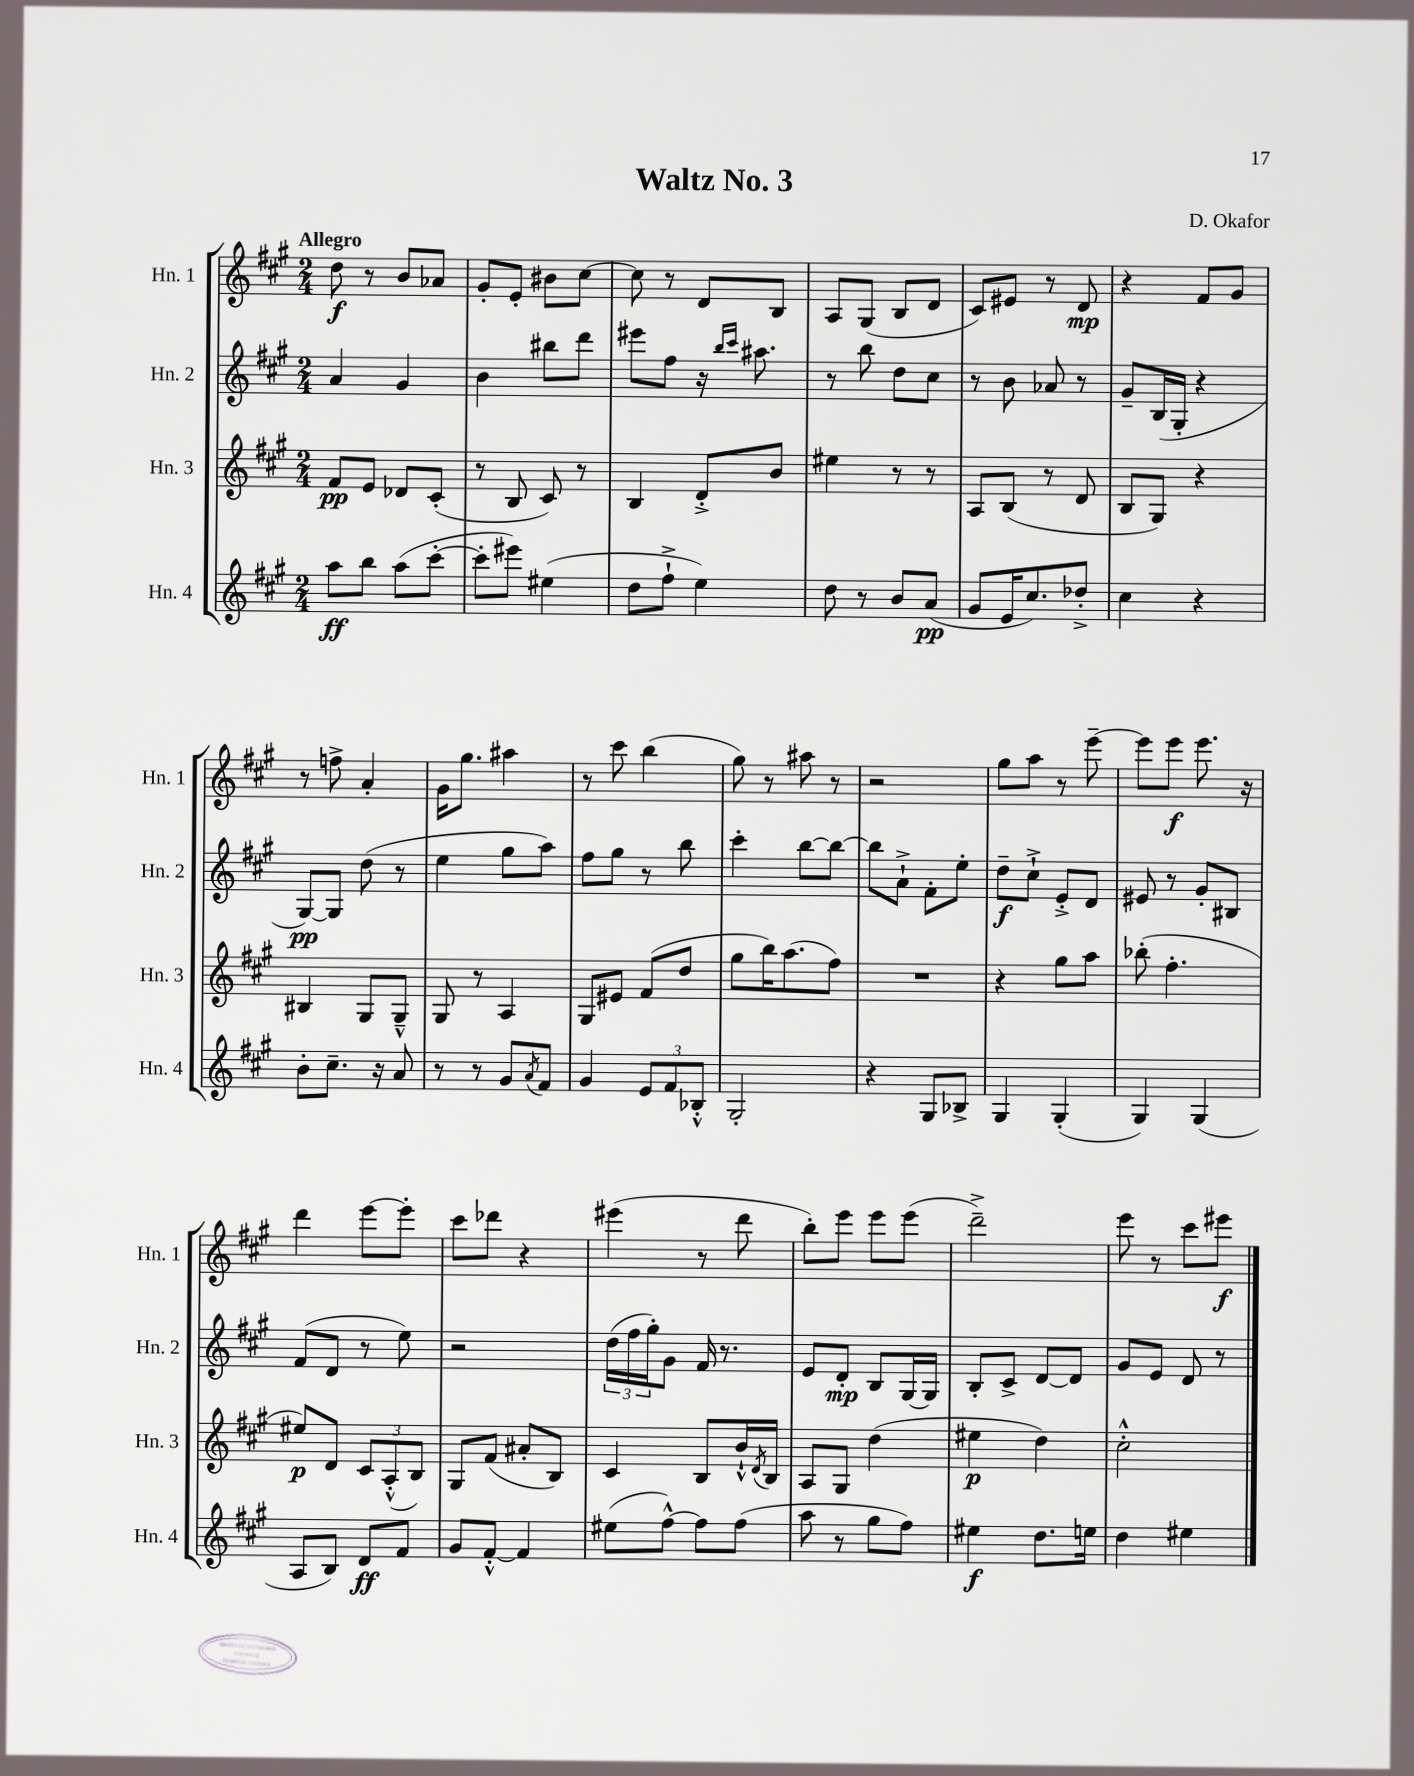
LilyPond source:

\header { title = "Waltz No. 3" composer = "D. Okafor" }
<<
\new StaffGroup <<
\new Staff = "s0" \with { instrumentName = "Hn. 1" shortInstrumentName = "Hn. 1" } {
    \clef treble \key a \major \numericTimeSignature \time 2/4 \tempo "Allegro"
    d''8\f r8 b'8 aes'8 |
    gis'8-. e'8-. bis'8 cis''8~ |
    cis''8 r8 d'8 b8 |
    a8 gis8( b8 d'8 |
    cis'8) eis'8 r8 d'8\mp |
    r4 fis'8 gis'8 |
    r8 f''8-> a'4-. |
    gis'16 gis''8. ais''4 |
    r8 cis'''8 b''4( |
    gis''8) r8 ais''8 r8 |
    r2 |
    gis''8 a''8 r8 e'''8~-- |
    e'''8 e'''8\f e'''8. r16 |
    d'''4 e'''8~ e'''8-. |
    cis'''8 des'''8 r4 |
    eis'''4( r8 d'''8 |
    b''8-.) e'''8 e'''8 e'''8( |
    d'''2--->) |
    e'''8 r8 cis'''8 eis'''8\f \bar "|." |
}
\new Staff = "s1" \with { instrumentName = "Hn. 2" shortInstrumentName = "Hn. 2" } {
    \clef treble \key a \major \numericTimeSignature \time 2/4
    a'4 gis'4 |
    b'4 bis''8 d'''8 |
    eis'''8 fis''8 r16 \grace { b''16 cis'''16 } ais''8. |
    r8 b''8 d''8 cis''8 |
    r8 b'8 aes'8 r8 |
    gis'8-- b16( gis16-. r4 |
    gis8~\pp) gis8 d''8( r8 |
    e''4 gis''8 a''8) |
    fis''8 gis''8 r8 b''8 |
    cis'''4-. b''8~ b''8~ |
    b''8 a'8-!-> fis'8-. e''8-. |
    d''8--\f cis''8-!-> e'8-.-> d'8 |
    eis'8 r8 gis'8-. bis8 |
    fis'8( d'8 r8 e''8) |
    r2 |
    \tuplet 3/2 { d''16( fis''16 gis''16-.) } gis'8 fis'16 r8. |
    e'8 d'8-.\mp b8 gis16~ gis16 |
    b8-. cis'8-> d'8~ d'8 |
    gis'8 e'8 d'8 r8 \bar "|." |
}
\new Staff = "s2" \with { instrumentName = "Hn. 3" shortInstrumentName = "Hn. 3" } {
    \clef treble \key a \major \numericTimeSignature \time 2/4
    fis'8\pp e'8 des'8 cis'8-.( |
    r8 b8 cis'8) r8 |
    b4 d'8-.-> b'8 |
    eis''4 r8 r8 |
    a8 b8( r8 d'8 |
    b8 gis8) r4 |
    bis4 gis8 gis8---^ |
    gis8 r8 a4 |
    gis8 eis'8 fis'8( d''8 |
    gis''8 b''16) a''8.( fis''8) |
    R2 |
    r4 gis''8 a''8 |
    bes''8-.( fis''4.-. |
    eis''8\p) d'8 \tuplet 3/2 { cis'8 a8-.-^( b8) } |
    gis8 fis'8( ais'8-. b8) |
    cis'4 b8 b'16-!-^ \acciaccatura { d'8 } b16 |
    a8 gis8 d''4( |
    eis''4\p d''4) |
    cis''2-.-^ \bar "|." |
}
\new Staff = "s3" \with { instrumentName = "Hn. 4" shortInstrumentName = "Hn. 4" } {
    \clef treble \key a \major \numericTimeSignature \time 2/4
    a''8\ff b''8 a''8( cis'''8~-. |
    cis'''8-. eis'''8) eis''4( |
    d''8 fis''8-!-> e''4) |
    d''8 r8 b'8 a'8\pp( |
    gis'8 e'16 cis''8.) des''8-.-> |
    cis''4 r4 |
    b'8-. cis''8.-- r16 a'8 |
    r8 r8 gis'8 \acciaccatura { a'8 } fis'8 |
    gis'4 \tuplet 3/2 { e'8 fis'8 bes8-.-^ } |
    gis2-. |
    r4 gis8 bes8-> |
    gis4 gis4-.( |
    gis4) gis4( |
    a8 b8) d'8\ff fis'8 |
    gis'8 fis'8~-.-^ fis'4 |
    eis''8( fis''8~-^) fis''8 fis''8( |
    a''8 r8 gis''8 fis''8) |
    eis''4\f d''8. e''16 |
    d''4 eis''4 \bar "|." |
}
>>
>>
\layout { \context { \Score \remove "Bar_number_engraver" } }
